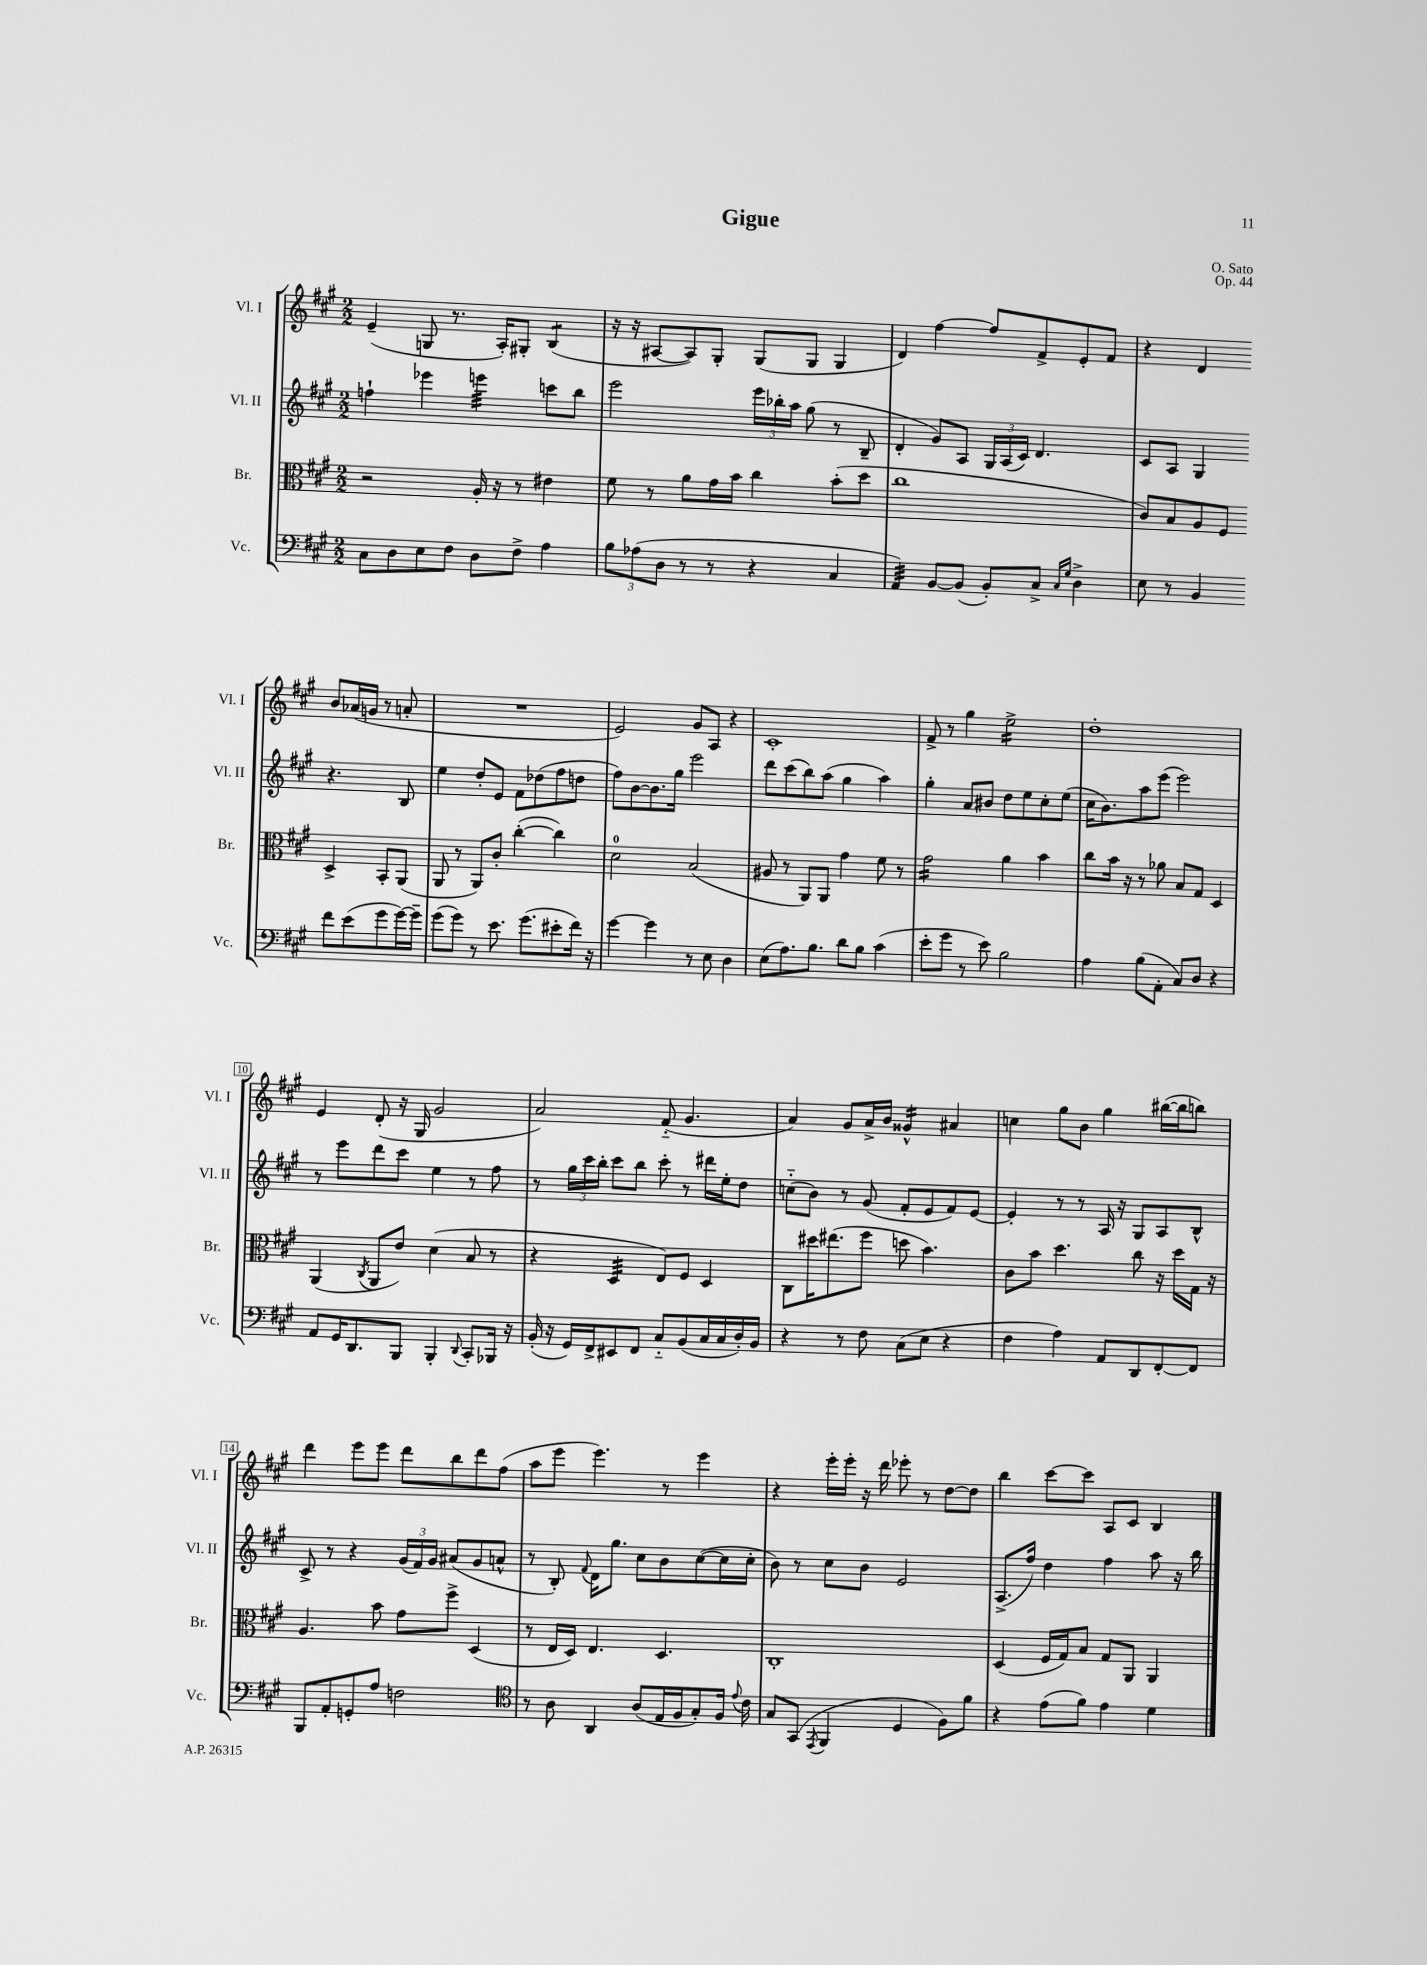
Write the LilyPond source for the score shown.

\header { title = "Gigue" composer = "O. Sato" opus = "Op. 44" }
<<
\new StaffGroup <<
\new Staff = "s0" \with { instrumentName = "Vl. I" shortInstrumentName = "Vl. I" } {
    \clef treble \key a \major \numericTimeSignature \time 2/2
    \autoBeamOff e'4--( g8 r8. a16[-.) gis8]-. b4:8( |
    r16 r16 ais8[~ ais8) gis8]-. gis8[( gis8] gis4 |
    d'4) fis''4~ fis''8[ fis'8-> e'8-. fis'8] |
    r4 d'4 b'8[ aes'16( g'16] r8 a'8-. |
    R1 |
    e'2) gis'8[ a8] r4 |
    cis'1-. |
    fis'8-> r8 gis''4 e''2:16-> |
    d''1-. |
    e'4 d'8-.( r16 gis16 gis'2 |
    a'2) fis'8-_( gis'4. |
    a'4) gis'8[ a'16-> b'16] gisis'4:16-^ ais'4 |
    c''4 gis''8[ b'8] gis''4 bis''16[~( bis''16 b''8]) |
    d'''4 e'''8[ e'''8] d'''8[ b''8 d'''8 fis''8]( |
    a''8[ e'''8] e'''4.) r8 e'''4 |
    r4 e'''16[-. e'''16]-. r16 d'''16 ees'''8-. r8 d''8[~ d''8] |
    b''4 cis'''8[~ cis'''8] a8[ cis'8] b4 \bar "|." |
}
\new Staff = "s1" \with { instrumentName = "Vl. II" shortInstrumentName = "Vl. II" } {
    \clef treble \key a \major \numericTimeSignature \time 2/2
    \autoBeamOff f''4-! ees'''4 e'''4:32 c'''8[ b''8] |
    e'''2 \tuplet 3/2 { e'''16[ bes''16-. a''16] } gis''8( r8 b8-- |
    d'4-. gis'8[) a8] \tuplet 3/2 { gis16[ a16( cis'16]) } d'4. |
    cis'8[ a8] gis4 r4. b8 |
    e''4 d''8[-. e'8] fis'8[ des''8( fis''8 d''8] |
    fis''8[) b'8~ b'8. gis''16] e'''2 |
    d'''8[ cis'''8( b''8) a''8]( gis''4 a''4) |
    gis''4-. a'8[ bis'8] d''8[ e''8 cis''8-. e''8]( |
    cis''16[ b'8.) a''8 e'''8]( e'''2) |
    r8 e'''8[ d'''8 cis'''8] e''4 r8 fis''8 |
    r8 \tuplet 3/2 { gis''16[ cis'''16 b''16]-. } cis'''8[ b''8] cis'''8-. r8 dis'''16[ e''16-. d''8] |
    c''8[-_( b'8]) r8 gis'8( fis'8[-. e'8 fis'8) e'8]~ |
    e'4-. r8 r8 a16 r16 gis8[ a8 b8]-^ |
    cis'8-> r8 r4 \tuplet 3/2 { gis'16[( fis'16) gis'16] } ais'8[( gis'8 a'8]-^ |
    r8 b8-.) \appoggiatura { fis'8 } d'16[ gis''8.] cis''8[ b'8 cis''8~( cis''16 cis''16]-. |
    b'8) r8 cis''8[ b'8] e'2 |
    a8.[->( fis''16]) d''4 fis''4 a''8 r16 b''16 \bar "|." |
}
\new Staff = "s2" \with { instrumentName = "Br." shortInstrumentName = "Br." } {
    \clef alto \key a \major \numericTimeSignature \time 2/2
    \autoBeamOff r2 a16-. r16 r8 eis'4 |
    fis'8 r8 a'8[ gis'16 b'16] cis''4 b'8[-.( d''8] |
    cis''1 |
    cis'8[) b8 a8 fis8] d4-> b,8[-. a,8]( |
    a,8 r8 a,8[) cis'8]-. cis''4~-.( cis''4) |
    d'2-0 b2( |
    ais8 r8 a,8[) a,8] gis'4 fis'8 r8 |
    gis'2:16 a'4 b'4 |
    cis''8[ b'16] r16 r8 aes'8 b8[ gis8] d4 |
    a,4( \acciaccatura { cis8 } a,8[ e'8]) d'4( b8 r8 |
    r4 d4:32 e8[) fis8] d4 |
    cis8[ dis''16 eis''8.( fis''8] d''8 b'4.) |
    cis'8[ b'8] d''4. cis''8 r16 d''16[ gis16] r16 |
    a4. b'8 gis'8[ fis''8]-> d4( |
    r8 e16[ d16]) e4. d4. |
    cis1-. |
    d4( fis16[ gis16) b8] gis8[ a,8] a,4 \bar "|." |
}
\new Staff = "s3" \with { instrumentName = "Vc." shortInstrumentName = "Vc." } {
    \clef bass \key a \major \numericTimeSignature \time 2/2
    \autoBeamOff cis8[ d8 e8 fis8] d8[ fis8]-> a4 |
    \tuplet 3/2 { b8[ aes8( d8] } r8 r8 r4 cis4 |
    a,4:32) b,8[~ b,8]( b,8[-.) cis8]-> \grace { cis16[ gis16] } d4-> |
    e8 r8 b,4 fis'8[ e'8( gis'8 gis'16~) gis'16]-- |
    gis'8[( gis'8]) r8 e'8. gis'8.[( eis'8-. fis'16]) r16 |
    gis'4~ gis'4 r8 e8 d4 |
    e8[( a8.) b8.] d'8[ b8] cis'4( |
    e'8[-. gis'8] r8 e'8) b2 |
    a4 b8[( a,8]-. cis8[) d8] r4 |
    a,8[ gis,16 d,8. b,,8] b,,4-. \appoggiatura { d,8 } cis,8[-. bes,,16] r16 |
    b,16-.( r16 gis,16[) fis,16-> eis,8 fis,8] cis8[-_ b,8( cis16 cis16 d16-.) b,16] |
    r4 r8 fis8 cis8[( e8] r4 |
    fis4 a4) a,8[ d,8 fis,8~-. fis,8] |
    b,,8[ a,8-. g,8-. a8] f2 |
    \clef tenor r8 a8 a,4 a8[( e16 fis16 gis8-.) fis16] \appoggiatura { e'8 } cis'16 |
    gis8[ gis,8]( \acciaccatura { e,8 } fis,4 d4 fis8[) fis'8] |
    r4 e'8[( fis'8]) e'4 d'4 \bar "|." |
}
>>
>>
\layout { \context { \Score \override BarNumber.stencil = #(make-stencil-boxer 0.1 0.3 ly:text-interface::print) } }
